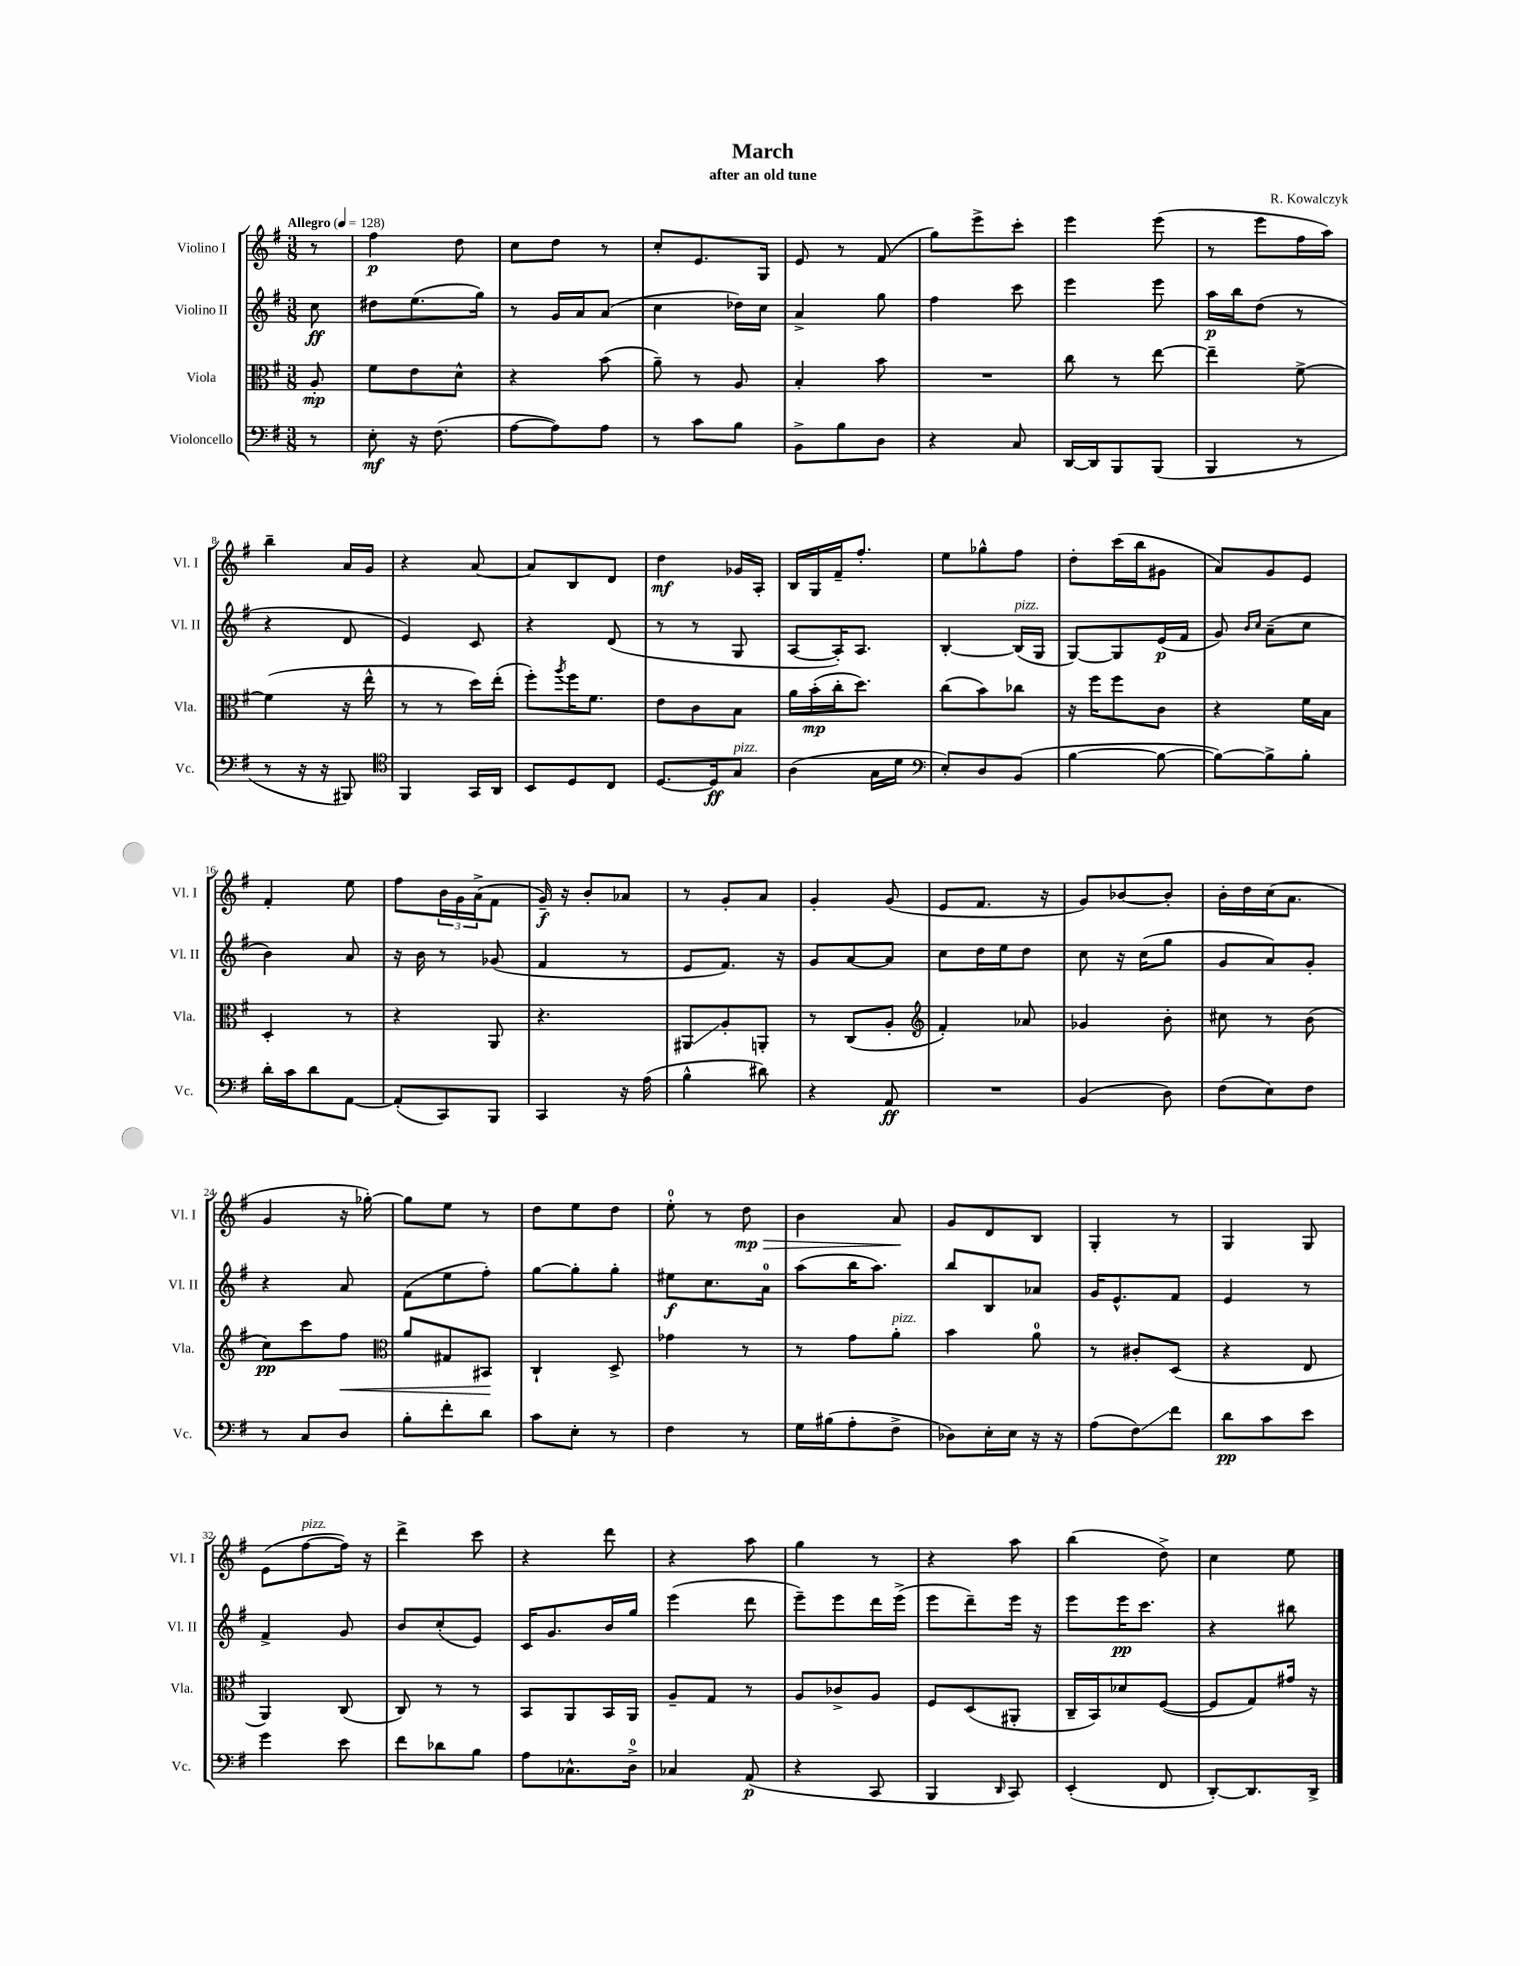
\header { title = "March" composer = "R. Kowalczyk" subtitle = "after an old tune" }
<<
\new StaffGroup <<
\new Staff = "s0" \with { instrumentName = "Violino I" shortInstrumentName = "Vl. I" } {
    \clef treble \key g \major \numericTimeSignature \time 3/8 \partial 8 \tempo "Allegro" 4 = 128
    r8 |
    fis''4\p d''8 |
    c''8 d''8 r8 |
    c''8-. e'8. g16 |
    e'8 r8 fis'8( |
    g''8) e'''8-> c'''8-. |
    e'''4 e'''8( |
    r8 e'''8 fis''16 a''16) |
    b''4-- a'16 g'16 |
    r4 a'8~ |
    a'8 b8 d'8 |
    d''4\mf ges'16 a16-. |
    b16 g16 fis'16-- fis''8.-. |
    e''8 ges''8-^ fis''8 |
    d''8-. c'''16( b''16 gis'8 |
    a'8) g'8 e'8 |
    fis'4-. e''8 |
    fis''8 \tuplet 3/2 { b'16 g'16 a'16->( } fis'8 |
    g'16--\f) r16 b'8-. aes'8 |
    r8 g'8-. a'8 |
    g'4-. g'8( |
    e'8 fis'8. r16 |
    g'8) bes'8~ bes'8-. |
    b'16-. d''16 c''16( a'8. |
    g'4 r16 ges''16~-.) |
    ges''8 e''8 r8 |
    d''8 e''8 d''8 |
    e''8-0-. r8 d''8\mp\> |
    b'4 a'8\! |
    g'8 d'8 b8 |
    g4-. r8 |
    g4 g8 |
    e'8( fis''8~^\markup { \italic "pizz." } fis''16) r16 |
    d'''4-> c'''8 |
    r4 d'''8 |
    r4 a''8 |
    g''4 r8 |
    r4 a''8 |
    b''4( d''8->) |
    c''4 e''8 \bar "|." |
}
\new Staff = "s1" \with { instrumentName = "Violino II" shortInstrumentName = "Vl. II" } {
    \clef treble \key g \major \numericTimeSignature \time 3/8 \partial 8
    c''8\ff |
    dis''8 e''8.( g''16) |
    r8 g'16 a'16 a'8( |
    c''4 des''16) c''16 |
    a'4-> g''8 |
    fis''4 c'''8 |
    e'''4 e'''8 |
    a''16\p b''16 d''8( r8 |
    r4 d'8 |
    e'4) c'8 |
    r4 d'8( |
    r8 r8 g8 |
    a8~ a16-.) a8. |
    b4~-. b16^\markup { \italic "pizz." }( g16 |
    g8~) g8 e'16\p( fis'16 |
    g'8) \grace { b'16 c''16 } a'8--( c''8 |
    b'4) a'8 |
    r16 b'16 r8 ges'8( |
    fis'4 r8 |
    e'8 fis'8.) r16 |
    g'8 a'8~ a'8 |
    c''8 d''16 e''16 d''8 |
    c''8 r16 c''16( g''8 |
    g'8 a'8) g'8-. |
    r4 a'8 |
    fis'8( e''8 fis''8-.) |
    g''8~ g''8-. g''8-. |
    eis''8\f c''8. a'16-0 |
    a''8( b''16 a''8.) |
    b''8 b8 aes'8 |
    g'16 e'8.-^ fis'8 |
    e'4 r8 |
    fis'4-> g'8 |
    b'8 c''8-.( e'8) |
    c'16 g'8. b'16 g''16 |
    e'''4( d'''8 |
    e'''8--) e'''8 d'''16 e'''16->( |
    e'''8 d'''8--) e'''16 r16 |
    e'''8 e'''16\pp c'''8. |
    r4 bis''8 \bar "|." |
}
\new Staff = "s2" \with { instrumentName = "Viola" shortInstrumentName = "Vla." } {
    \clef alto \key g \major \numericTimeSignature \time 3/8 \partial 8
    a8-.\mp |
    fis'8 e'8 d'8-^ |
    r4 b'8( |
    a'8--) r8 a8 |
    b4-. b'8 |
    R4. |
    c''8 r8 e''8~ |
    e''4-- fis'8~-> |
    fis'4( r16 e''16-^ |
    r8 r8 d''16) e''16-.( |
    fis''8-.) \acciaccatura { a''8 } fis''16 fis'8. |
    e'8 c'8 b8 |
    a'16 b'16-.\mp( c''16-. d''8.) |
    c''8( b'8) ces''8 |
    r16 fis''16 fis''8 c'8 |
    r4 fis'16 b16 |
    d4-. r8 |
    r4 a,8 |
    r4. |
    ais,8\glissando a8-. a,8-. |
    r8 c8( a8-. |
    \clef treble fis'4-.) aes'8 |
    ges'4 b'8-. |
    cis''8 r8 b'8( |
    c''8\pp) c'''8 fis''8\< |
    \clef alto a'8 gis8 bis,8\! |
    c4-! d8-> |
    ges'4 r8 |
    r8 g'8 a'8-.^\markup { \italic "pizz." } |
    b'4 a'8-0 |
    r8 cis'8-. d8( |
    r4 e8 |
    a,4) c8( |
    c8) r8 r8 |
    b,8 a,8 b,16 a,16 |
    a8-- g8 r8 |
    a8 ces'8-> a8 |
    fis8 d8( ais,8-. |
    c16-- b,16) des'8 fis8~( |
    fis8 g8) gis'16 r16 \bar "|." |
}
\new Staff = "s3" \with { instrumentName = "Violoncello" shortInstrumentName = "Vc." } {
    \clef bass \key g \major \numericTimeSignature \time 3/8 \partial 8
    r8 |
    e8-.\mf r16 fis8.( |
    a8~ a8) a8 |
    r8 c'8 b8 |
    b,8-> b8 d8 |
    r4 c8 |
    d,16~ d,16 b,,8 b,,8( |
    b,,4 r8 |
    r8 r16 r16 bis,,8) |
    \clef tenor fis,4 g,16 a,16 |
    b,8 d8 c8 |
    d8.~ d16\ff g8^\markup { \italic "pizz." } |
    a4( g16 d'16 |
    \clef bass e8-.) d8 b,8( |
    b4~ b8~ |
    b8~) b8-> b8-. |
    d'16-. c'16 d'8 a,8~ |
    a,8-.( c,8) b,,8 |
    c,4 r16 a16( |
    b4-^ dis'8) |
    r4 a,8\ff |
    R4. |
    b,4( d8) |
    fis8( e8) fis8 |
    r8 c8 d8 |
    b8-. fis'8-. d'8 |
    c'8 e8-. r8 |
    fis4 r8 |
    g16 bis16( a8-. fis8-> |
    des8) e16-. e16 r16 r16 |
    a8( fis8\glissando) fis'8 |
    d'8\pp c'8 e'8 |
    g'4 e'8 |
    fis'8 des'8 b8 |
    a8 ces8.-^ d16-0-> |
    ces4 a,8\p( |
    r4 c,8 |
    b,,4 \grace { d,16 } c,8) |
    e,4-.( fis,8 |
    d,8~-.) d,8. d,16-> \bar "|." |
}
>>
>>
